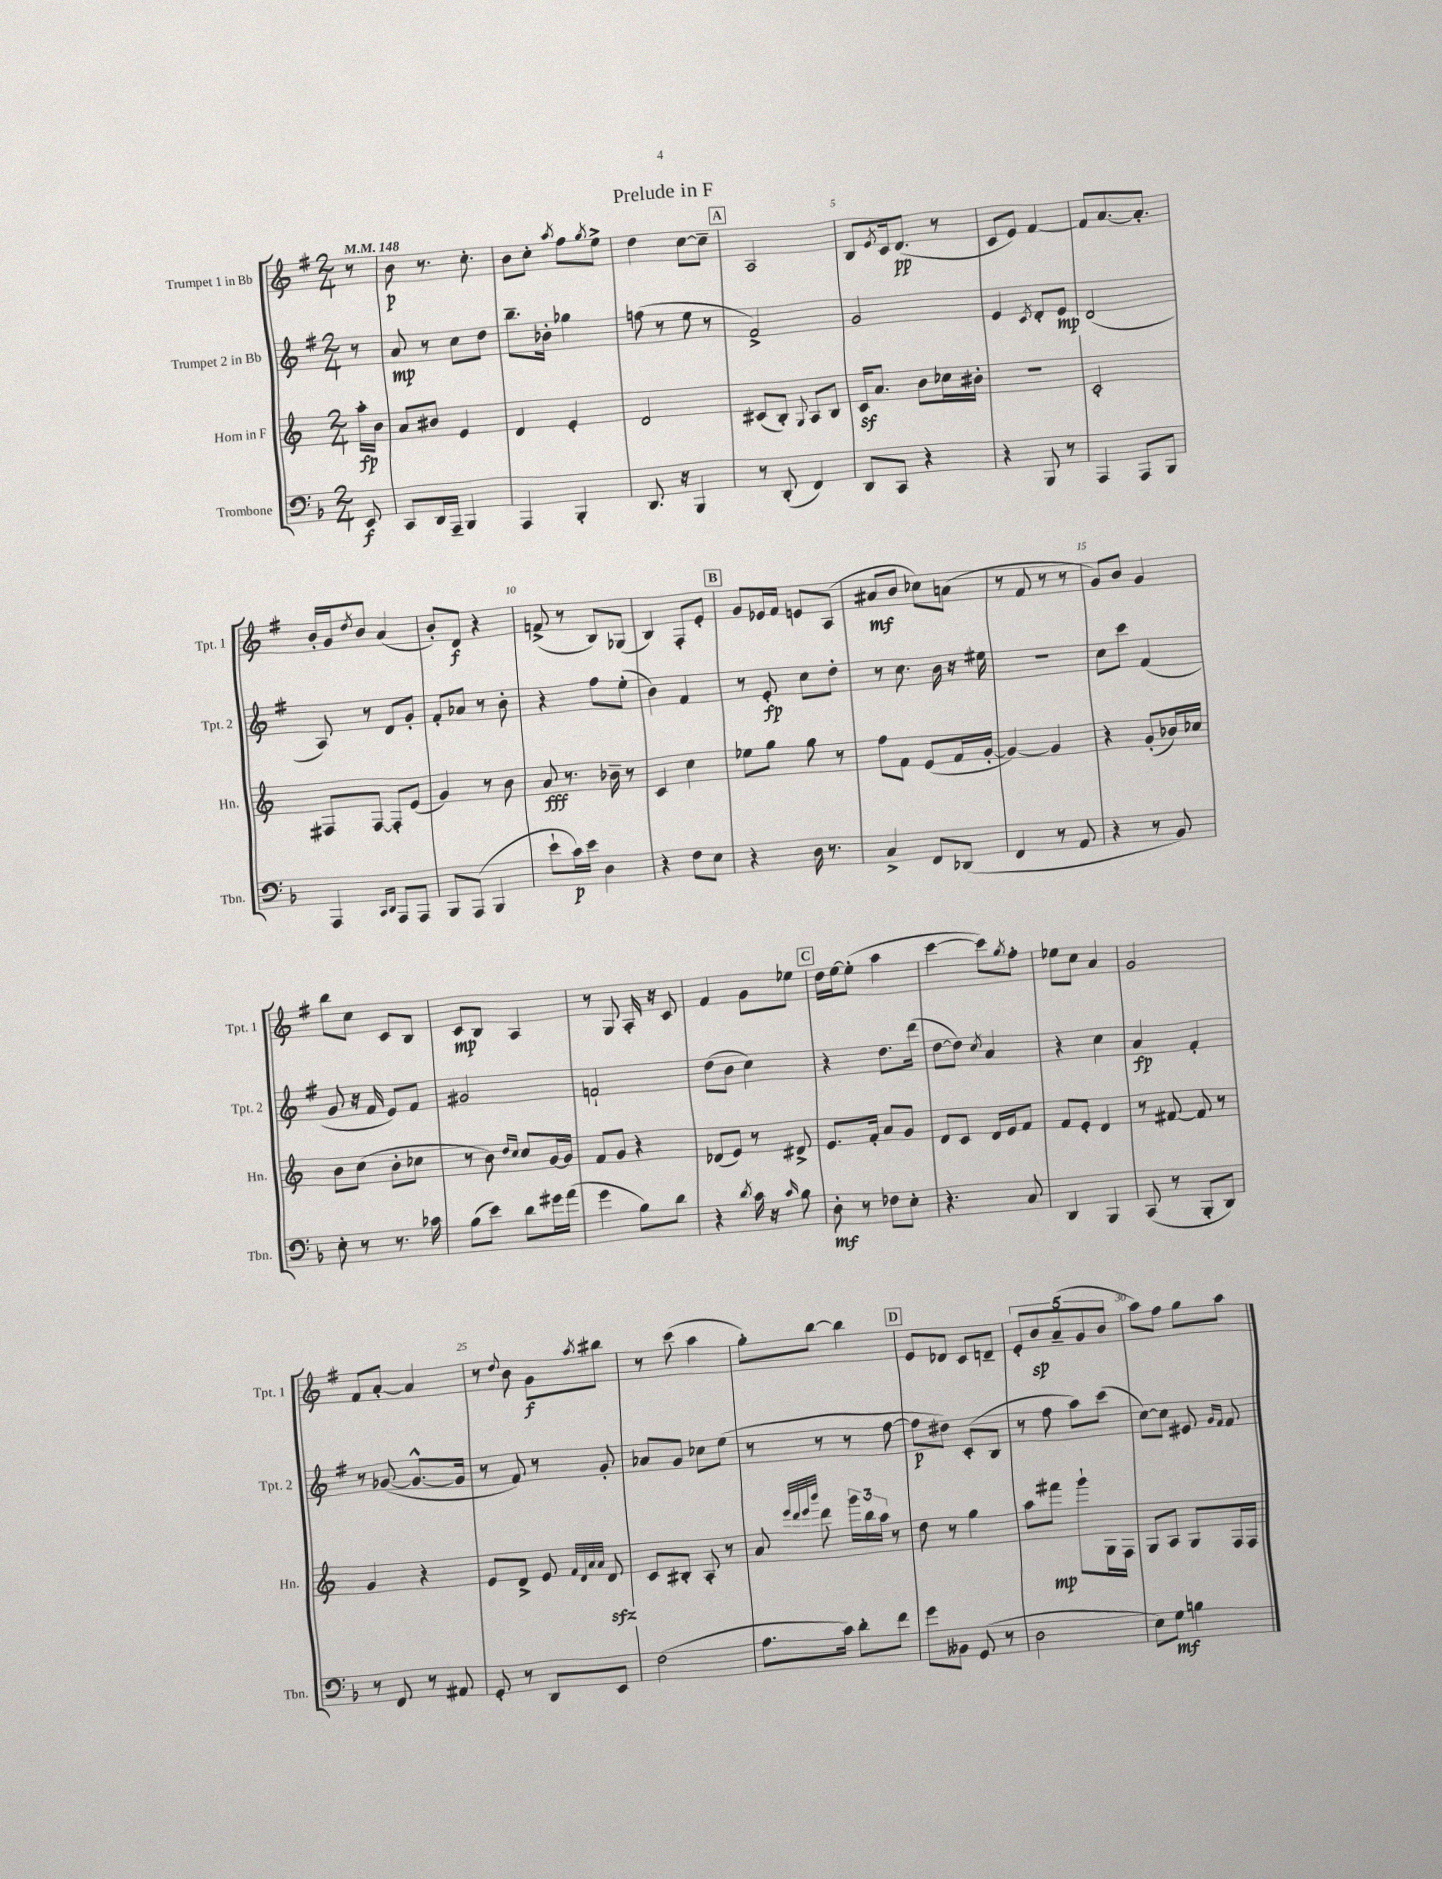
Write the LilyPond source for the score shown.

\header { title = "Prelude in F" }
<<
\new StaffGroup <<
\new Staff = "s0" \with { instrumentName = "Trumpet 1 in Bb" shortInstrumentName = "Tpt. 1" } {
    \clef treble \key g \major \numericTimeSignature \time 2/4 \partial 8 \tempo 4 = 148
    r8 |
    b'8\p r8. c''8.-. |
    b'8 c''8-. \acciaccatura { a''8 } fis''8 \acciaccatura { g''8 } e''8-> |
    d''4 c''8~ c''8-- |
    \mark \markup { \box "A" } a2 |
    b8 \acciaccatura { e'8 } c'16 d'8.\pp( r8 |
    c'8 e'8) fis'4~ |
    fis'8 a'8.~ a'8.-. |
    b'16-. g'16 \acciaccatura { d''8 } b'8 a'4( |
    b'8-.) d'8\f r4 |
    f'8->( r8 b8) ges8( |
    b4) fis8-. e'8-. |
    \mark \markup { \box "B" } g'8 ees'16 fis'16 e'8 a8( |
    ais'8\mf b'8 ces''8) a'8( |
    r8 fis'8 r8 r8 |
    g'8) b'8 g'4 |
    b''8 c''8 c'8 b8 |
    c'8\mp b8 a4 |
    r8 g8 a16-. r16 c'8 |
    fis'4 g'8 ees''8 |
    \mark \markup { \box "C" } d''16 e''16~ e''8-.( a''4 |
    c'''4~ c'''8) \acciaccatura { g''8 } fis''8-. |
    ees''8 c''8 a'4 |
    g'2 |
    fis'8 a'8~-. a'4 |
    r8 \appoggiatura { d''8 } b'8 g'8\f \acciaccatura { a''8 } bis''8 |
    r8 c'''8( a''4 |
    g''8-.) b''8~ b''4 |
    \mark \markup { \box "D" } e'8 des'8 c'8 d'8-- |
    \tuplet 5/4 { e'8-. b'8\sp a'8--( g'8 b'8 } |
    a''8) fis''8 g''8 a''8 \bar "|." |
}
\new Staff = "s1" \with { instrumentName = "Trumpet 2 in Bb" shortInstrumentName = "Tpt. 2" } {
    \clef treble \key g \major \numericTimeSignature \time 2/4 \partial 8
    r8 |
    a'8\mp r8 c''8 d''8 |
    b''8.-- bes'16-. ges''4 |
    f''8( r8 e''8 r8 |
    \mark \markup { \box "A" } fis'2->) |
    g'2 |
    e'4 \acciaccatura { c'8 } d'8-. e'8\mp |
    d'2( |
    a8) r8 d'8 g'8-. |
    fis'8-. aes'8 r8 b'8-. |
    r4 fis''8 e''8-.( |
    b'4) fis'4 |
    \mark \markup { \box "B" } r8 e'8-.\fp c''8 d''8-. |
    r8 c''8. b'16 r16 eis''16 |
    r2 |
    c''8 c'''8 fis'4( |
    g'8 r16 fis'16 e'8) fis'8 |
    gis'2 |
    f'2-! |
    d''8( b'8 c''4) |
    \mark \markup { \box "C" } r4 d''8. d'''16( |
    d''8~ d''8) \acciaccatura { c''8 } a'4 |
    r4 c''4 |
    a'4\fp fis'4-. |
    r8 ges'8~( ges'8.~-^ ges'16 |
    r8 fis'8) r8 g'8-. |
    aes'8 g'8 ces''8 e''8( |
    r8 r8 r8 fis''8~ |
    \mark \markup { \box "D" } fis''8\p dis''8) c'8-.( b8 |
    r8 fis''8 a''8) c'''8( |
    c''8~) c''8 eis'8 \grace { g'16 fis'16 } fis'8 \bar "|." |
}
\new Staff = "s2" \with { instrumentName = "Horn in F" shortInstrumentName = "Hn." } {
    \clef treble \key c \major \numericTimeSignature \time 2/4 \partial 8
    a''16-.\fp b'16 |
    a'8 bis'8 e'4 |
    d'4 e'4-. |
    d'2 |
    \mark \markup { \box "A" } cis'8( b8-.) \appoggiatura { g8 } a8 b8 |
    c'16\sf a'8. b'8 ces''16 bis'16-. |
    r2 |
    c'2-. |
    fis8 fis8~ fis8-. e'8( |
    g'4) r8 b'8 |
    a'8\fff r8. bes'16-- r8 |
    c'4 c''4 |
    \mark \markup { \box "B" } ees''8 g''8 g''8 r8 |
    f''8 f'8 e'8( f'16 g'16~-. |
    g'4~) g'4 |
    r4 g'8-.( bes'16) ces''16 |
    b'8 c''8( b'8-. ces''8 |
    r8 b'8) \grace { d''16 c''16 } c''8 g'16~ g'16 |
    f'8 g'8 r4 |
    des'8( e'8) r8 dis'8-> |
    \mark \markup { \box "C" } e'8. f'16-. a'8 g'8 |
    d'8 c'8 d'16 e'16 f'8 |
    f'8 e'8-. d'4 |
    r8 fis'8~ fis'8 r8 |
    g'4 r4 |
    e'8 d'8-> e'8 \grace { f'32 d'32 a'32 a'32 } d'8\sfz |
    c'8 bis8-. a8-. r8 |
    a'8 \grace { e'''32 d'''32 e'''32 b'''32 } d'''8 \tuplet 3/2 { g'''16 b''16 a''16 } r8 |
    \mark \markup { \box "D" } d''8 r8 g''4 |
    a''8 fis'''8\mp g'''8-! g16 f16 |
    g8 a8 g8 f16 f16 \bar "|." |
}
\new Staff = "s3" \with { instrumentName = "Trombone" shortInstrumentName = "Tbn." } {
    \clef bass \key f \major \numericTimeSignature \time 2/4 \partial 8
    e,8\f |
    c,8 d,16 a,,16-- bes,,4 |
    a,,4 bes,,4-. |
    d,8. r16 bes,,4 |
    \mark \markup { \box "A" } r8 d,8-.( f,4) |
    d,8 c,8 r4 |
    r4 bes,,8 r8 |
    a,,4 a,,8 bes,,8 |
    a,,4 \grace { c,16 d,16 } a,,8 a,,8 |
    bes,,8 a,,8( bes,,4 |
    e'8-! c'16\p) e'16 d4 |
    r4 f8 e8 |
    \mark \markup { \box "B" } r4 d16 r8. |
    c4-> f,8 des,8( |
    f,4 r8 a,8 |
    r4 r8 bes,8) |
    e8-. r8 r8. ces'16 |
    bes8( e'8) d'8 gis'16 a'16( |
    g'4 bes8) d'8 |
    r4 \acciaccatura { d'8 } c'16 r16 \grace { c'16 } bes8 |
    \mark \markup { \box "C" } d8-.\mf r8 fes8 e8-. |
    r4. c8 |
    d,4 bes,,4 |
    c,8( r8 bes,,8-. d,8) |
    r8 f,8 r8 ais,8 |
    g,8-. r8 d,8 e,8 |
    f2( |
    a8. c'16) d'8-. f'8 |
    \mark \markup { \box "D" } g'8 beses,8 g,8( r8 |
    d2 |
    e8) g8\mf b4 \bar "|." |
}
>>
>>
\layout { \context { \Score \override BarNumber.break-visibility = ##(#f #t #t) barNumberVisibility = #(every-nth-bar-number-visible 5) } }
